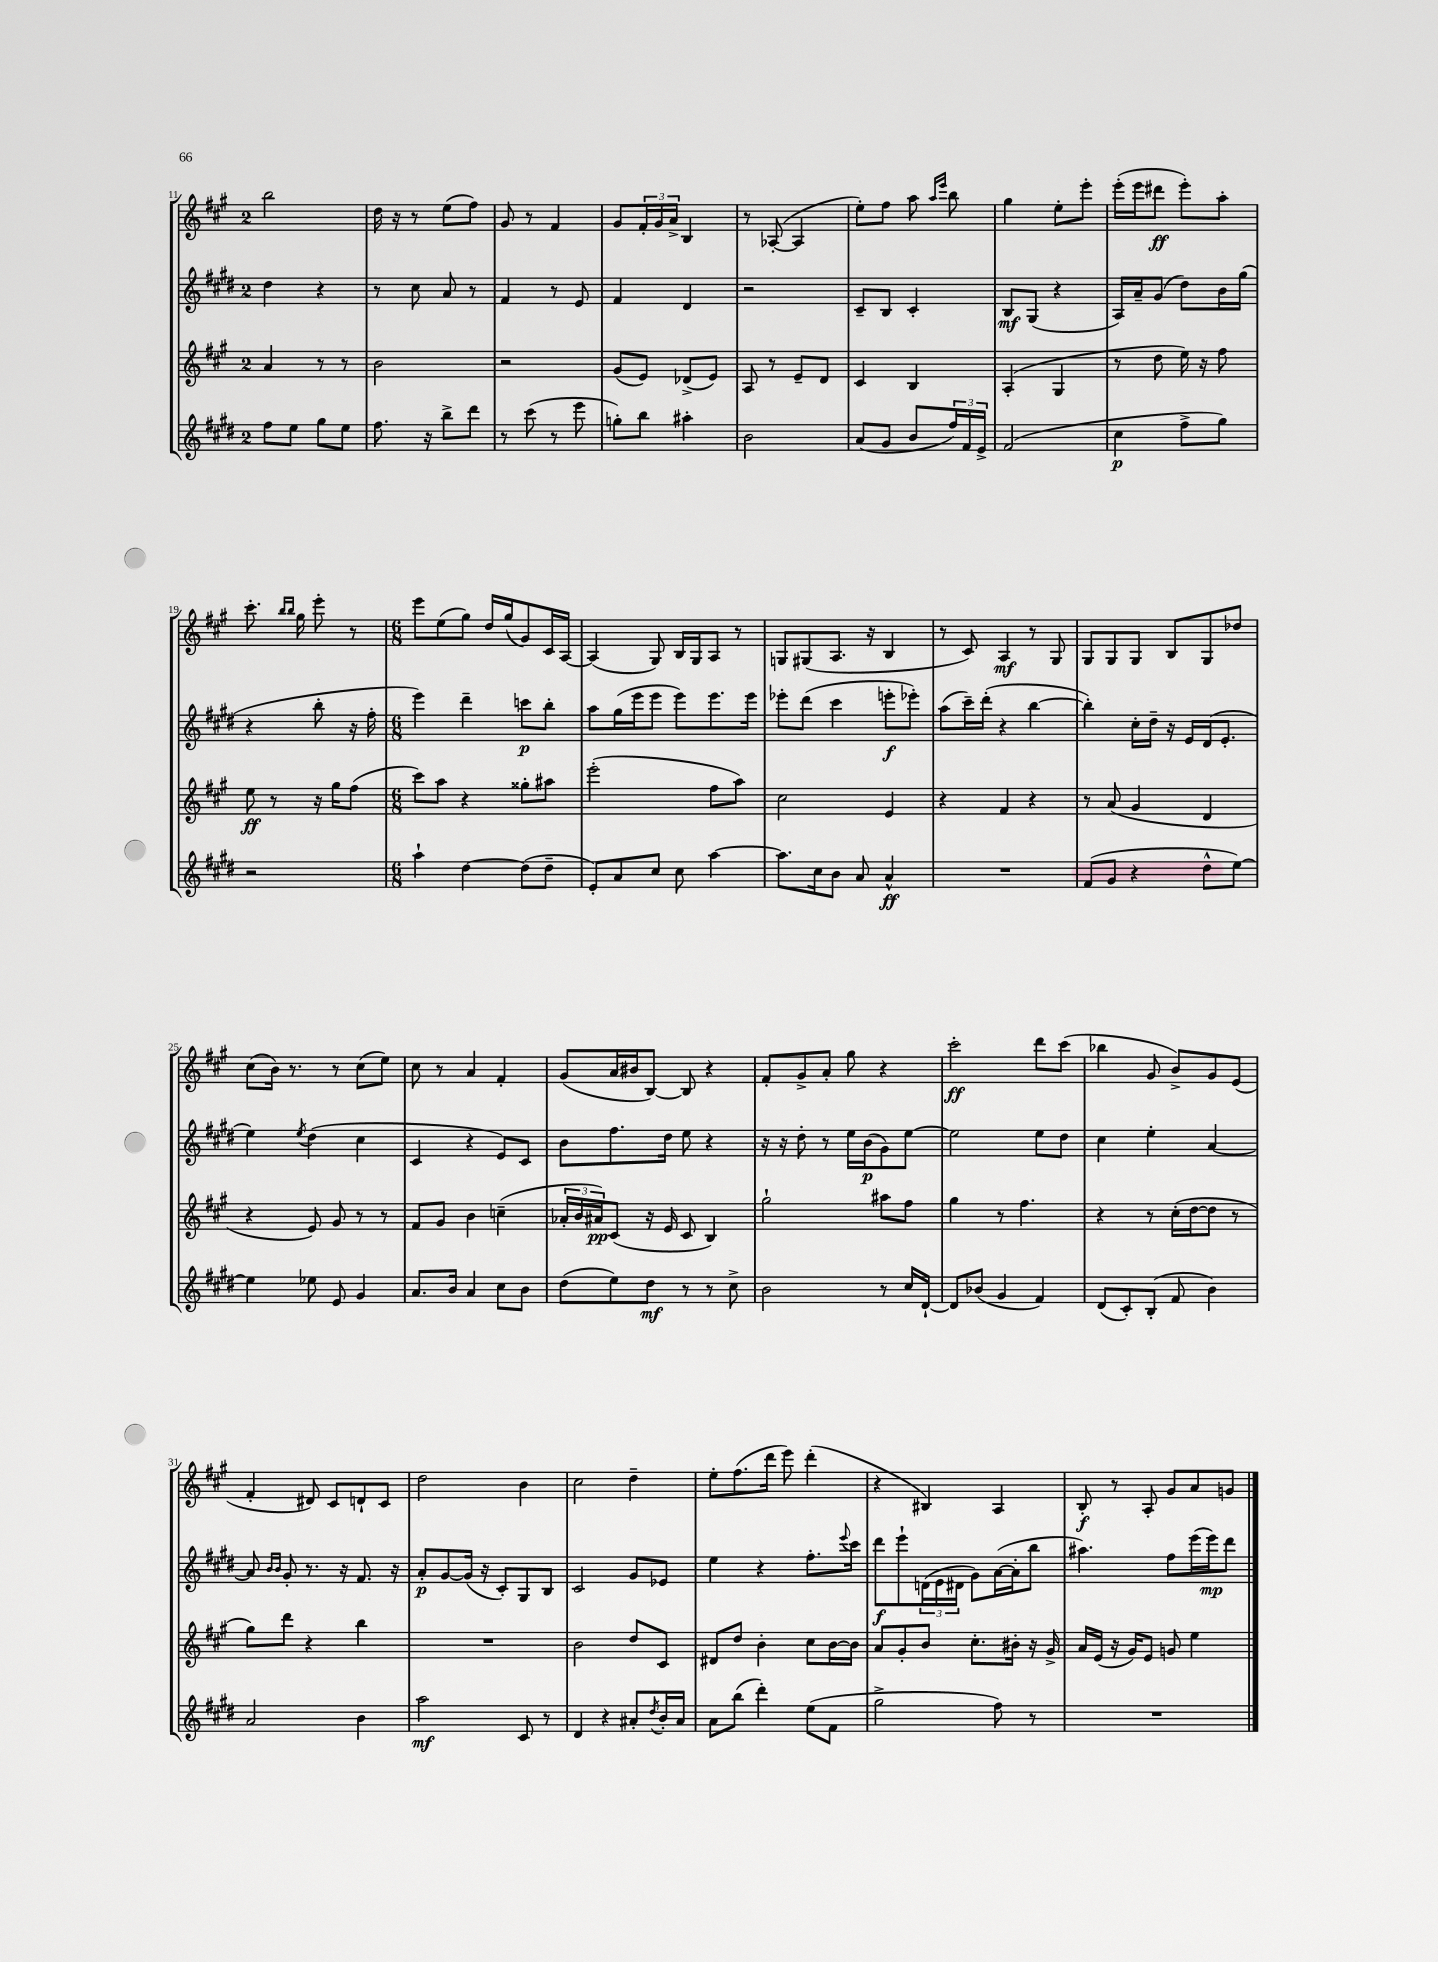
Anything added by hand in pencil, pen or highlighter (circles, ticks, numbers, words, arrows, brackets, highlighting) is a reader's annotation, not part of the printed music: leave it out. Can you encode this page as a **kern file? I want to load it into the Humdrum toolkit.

**kern	**kern	**kern	**kern
*staff4	*staff3	*staff2	*staff1
*clefG2	*clefG2	*clefG2	*clefG2
*k[f#c#g#d#]	*k[f#c#g#]	*k[f#c#g#d#]	*k[f#c#g#]
*M2/4	*M2/4	*M2/4	*M2/4
8ff#\L	4a/	4dd#\	2bb\
8ee\J	.	.	.
8gg#\L	8r	4r	.
8ee\J	8r	.	.
=	=	=	=
8.ff#\	2b\	8r	16dd\
.	.	.	16r
.	.	8cc#\	8r
16r	.	.	.
8bb^\L	.	8a/	(8ee\L
8ddd#\J	.	8r	8ff#\J)
=	=	=	=
8r	2r	4f#/	8g#/
(8ccc#\	.	.	8r
8r	.	8r	4f#/
8eee\	.	8e/	.
=	=	=	=
8gg'\L)	(8g#/L	4f#/	8g#/L
8bb\J	8e/J)	.	24f#'/L
.	.	.	24g#/
.	.	.	24a^/JJ
4aa#'\	(8d-^/L	4d#/	4B/
.	8e/J)	.	.
=	=	=	=
2b\	8A/	2r	8r
.	8r	.	([8A-'/
.	8e~/L	.	4A-/]
.	8d/J	.	.
=	=	=	=
(8a/L	4c#/	8c#~/L	8ee'\L)
8g#/J	.	8B/J	8ff#\J
8b/L	4B/	4c#'/	8aa\
.	.	.	16qqaa/LL
.	.	.	16qqeee/JJ
24ff#/L)	.	.	8bb\
24f#/	.	.	.
24e^/JJ	.	.	.
=	=	=	=
(2f#/	(4A'/	8B/L	4gg#\
.	.	(8G#/J	.
.	4G#/	4r	8ee'\L
.	.	.	8eee'\J
=	=	=	=
4cc#\	8r	16A/LL)	(16eee'\LL
.	.	16a~/J	16eee\J
.	8dd\	(8g#/J	8ddd#\J
8ff#^\L	16ee\)	8dd#\L)	8eee'\L)
.	16r	.	.
8gg#\J)	8ff#\	16b\L	8aa'\J
.	.	(16gg#\JJ	.
=	=	=	=
2r	8ee\	4r	8.ccc#'\
.	8r	.	.
.	.	.	16qqbb/LL
.	.	.	16qqbb/JJ
.	.	.	16gg#\
.	16r	8bb'\	8eee'\
.	16gg#\LK	.	.
.	(8ff#\J	16r	8r
.	.	16ff#'\	.
=	=	=	=
*M6/8	*M6/8	*M6/8	*M6/8
4aa`\	8ccc#\L)	4eee\)	8eee\L
.	8aa\J	.	(8ee\
[4dd#\	4r	4ddd#~\	8gg#\J)
.	.	.	16dd/LL
.	.	.	(16gg#/J
(8dd#\]L	8gg##'\L	8ccc\L	8g#/)
8dd#~\J	8aa#\J	8bb'\J	16c#/L
.	.	.	[16A/JJ
=	=	=	=
8e'/L)	(2eee'\	8aa\L	(4A/]
8a/	.	(16gg#\L	.
.	.	16eee\J	.
8cc#/J	.	8eee\J	8G#/)
8cc#\	.	8eee\L)	16B/LL
.	.	.	16G#/J
[4aa\	8ff#\L	8.eee\	8A/J
.	8aa\J)	.	8r
.	.	16eee\Jk	.
=	=	=	=
8.aa\]L	2cc#\	8eee-'\L	8G/L
.	.	(8ddd#\J	(8G#/
16cc#\k	.	.	.
8b\J	.	4ccc#\	8.A/J
8a/	.	.	.
.	.	.	16r
4a^^/	4e/	8eee'\L	4B/
.	.	8eee-'\J)	.
=	=	=	=
2.r	4r	(8aa\L	8r
.	.	16ccc#~\L)	8c#/)
.	.	(16ddd#'\JJ	.
.	4f#/	4r	4A/
.	4r	[4bb\	8r
.	.	.	8G#/
=	=	=	=
(8f#/L	8r	4bb'\])	8G#/L
8g#/J	(8a/	.	8G#/
4r	4g#/	16cc#'\LL	8G#/J
.	.	16dd#~\JJ	.
.	.	16r	8B/L
.	.	16e/LL	.
8dd#^^\L	4d/	(16d#/J	8G#/
.	.	8.e'/J	.
[8ee\J)	.	.	8dd-/J
=	=	=	=
4ee\]	4r	4ee\)	(8cc#\L
.	.	.	16b\Jk)
.	.	.	8.r
.	.	8qee/	.
8ee-\	8e/)	(4dd#\	.
8e/	8g#/	.	8r
4g#/	8r	4cc#\	(8cc#\L
.	8r	.	8ee\J)
=	=	=	=
8.a/L	8f#/L	4c#/	8cc#\
.	8g#/J	.	8r
16b/Jk	.	.	.
4a/	4b\	4r	4a/
8cc#\L	(4cc~\	8e/L)	4f#'/
8b\J	.	8c#/J	.
=	=	=	=
(8dd#\L	24a-'/LL	8b\L	(8g#/L
.	24b/	.	.
.	24a#/J)	.	.
8ee\)	(8c#/J	8.ff#\	16a/L
.	.	.	16b#/J
8dd#\J	16r	.	[8B/J)
.	16e/	16dd#\Jk	.
8r	8c#/	8ee\	8B/]
8r	4B/)	4r	4r
8cc#^\	.	.	.
=	=	=	=
2b\	2gg#`\	16r	8f#'/L
.	.	16r	.
.	.	8dd#'\	8g#^/
.	.	8r	8a'/J
.	.	16ee\LL	8gg#\
.	.	(16b\J	.
8r	8aa#\L	8g#\)	4r
16cc#/LL	8ff#\J	[8ee\J	.
[16d#`/JJ	.	.	.
=	=	=	=
8d#/]L	4gg#\	2ee\]	2ccc#'\
(8b-/J	.	.	.
4g#/	8r	.	.
.	4.ff#\	.	.
4f#/)	.	8ee\L	8ddd\L
.	.	8dd#\J	(8ccc#\J
=	=	=	=
(8d#/L	4r	4cc#\	4bb-\
8c#'/)	.	.	.
(8B'/J	8r	4ee'\	8g#/
8f#/	(16cc#'\LL	.	8b^/L)
.	[16dd\J	.	.
4b\)	8dd\]J	[4a/	8g#/
.	8r	.	(8e/J
=	=	=	=
2a/	8gg#\L)	8a/]	4f#'/
.	.	16qqb/LL	.
.	.	16qqb/JJ	.
.	8ddd\J	8g#'/	.
.	4r	8.r	8d#/)
.	.	.	8c#/L
.	.	16r	.
4b\	4bb\	8.f#/	8d`/
.	.	.	8c#/J
.	.	16r	.
=	=	=	=
2aa\	2.r	8a'/L	2dd\
.	.	[8g#/	.
.	.	(16g#/]Jk	.
.	.	16r	.
.	.	8c#'/L)	.
8c#/	.	8G#/	4b\
8r	.	8B/J	.
=	=	=	=
4d#/	2b\	2c#/	2cc#\
4r	.	.	.
8a#'/L	8dd/L	8g#/L	4dd~\
8qdd#/	.	.	.
16b'/L	8c#/J	8e-/J	.
16a#/JJ	.	.	.
=	=	=	=
8a\L	8d#/L	4ee\	8ee'\L
(8bb\J	8dd/J	.	(8.ff#\
4ddd#'\)	4b'\	4r	.
.	.	.	16ddd\Jk
.	.	.	8eee\)
(8ee\L	8cc#\L	8.ff#'\L	(4ddd'\
8f#\J	[16b\L	.	.
.	.	8qqeee/	.
.	16b\]JJ	16ccc#\Jk	.
=	=	=	=
2gg#^\	8a/L	8ddd#\L	4r
.	8g#'/	8eee`\	.
.	8b/J	(24d\L	4B#/)
.	.	24e\	.
.	.	24d#\JJ	.
.	8.cc#'\L	8g#\L)	.
8ff#\)	.	([16a\L	4A/
.	16b#'\Jk	16a'\]J	.
8r	16r	8bb\J	.
.	16g#^/	.	.
=	=	=	=
2.r	16a/LL	4.aa#\)	8B'/
.	(16e/JJ	.	.
.	16r	.	8r
.	16g#/LK)	.	.
.	8e/J	.	8A'/
.	8g/	8ff#\L	8g#/L
.	4ee\	(16eee\L	8a/
.	.	16eee\J)	.
.	.	8ddd#\J	8g/J
==	==	==	==
*-	*-	*-	*-
